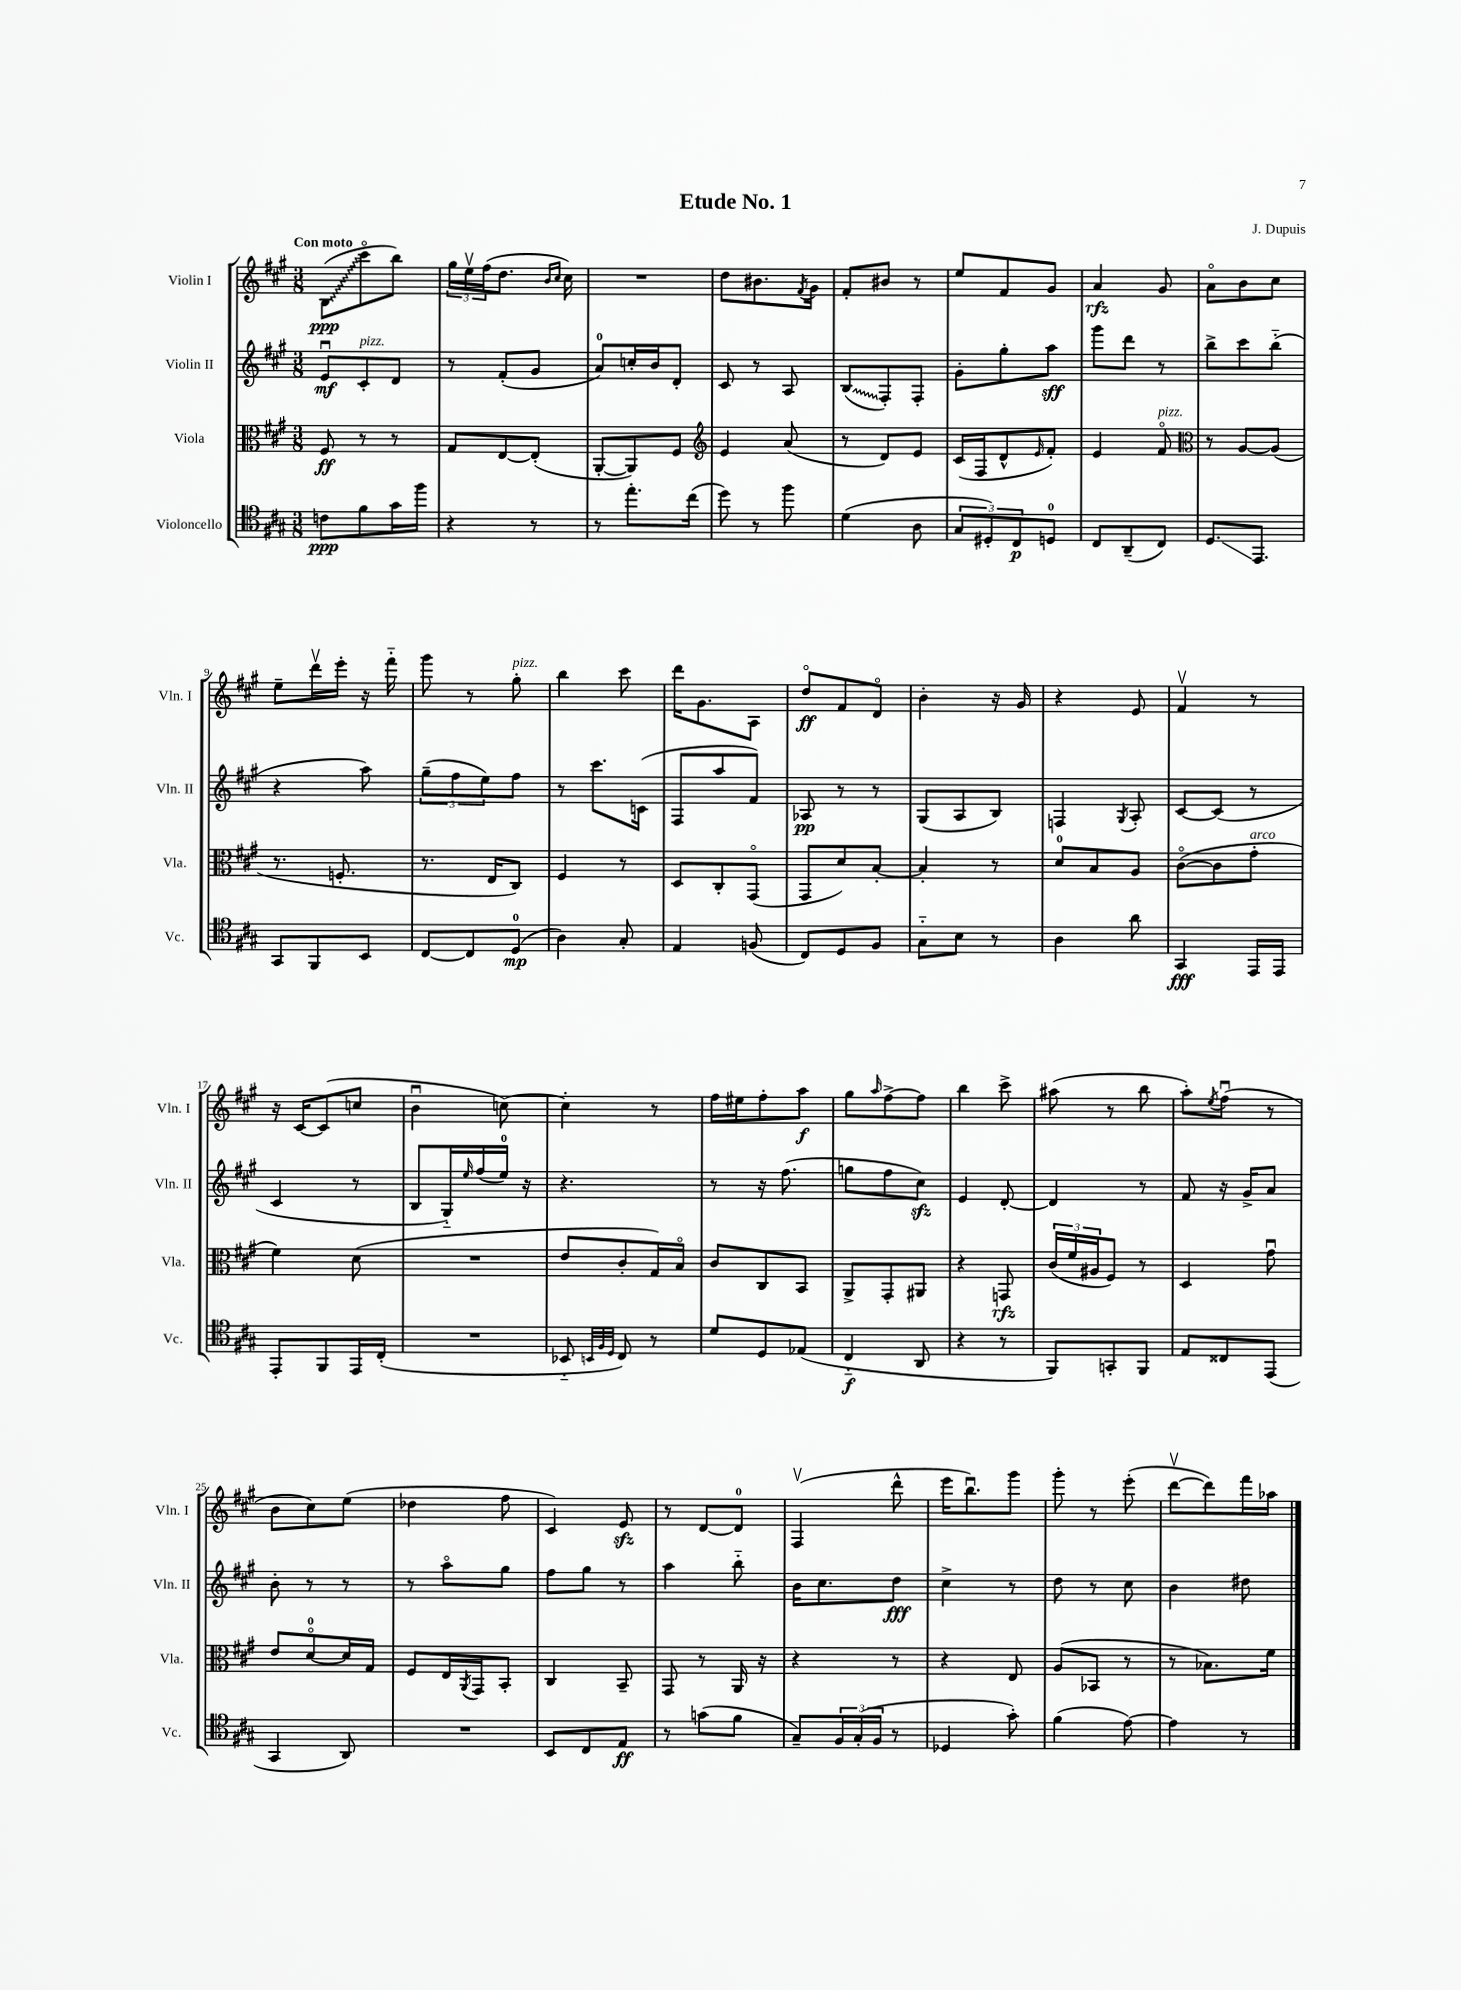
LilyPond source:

\header { title = "Etude No. 1" composer = "J. Dupuis" }
<<
\new StaffGroup <<
\new Staff = "s0" \with { instrumentName = "Violin I" shortInstrumentName = "Vln. I" } {
    \clef treble \key a \major \numericTimeSignature \time 3/8 \tempo "Con moto"
    \once \override Glissando.style = #'zigzag b8\glissando\ppp( cis'''8\flageolet b''8) |
    \tuplet 3/2 { gis''16 e''16\upbow fis''16( } d''8. \grace { b'16 cis''16 } cis''16) |
    R4. |
    d''8 bis'8. \acciaccatura { fis'8 } gis'16 |
    fis'8-. bis'8 r8 |
    e''8 fis'8 gis'8 |
    a'4\rfz gis'8 |
    a'8\flageolet b'8 cis''8 |
    e''8-- d'''16\upbow e'''16-. r16 fis'''16-_ |
    gis'''8 r8 gis''8-.^\markup { \italic "pizz." } |
    b''4 cis'''8 |
    d'''16 gis'8. a8 |
    d''8\flageolet\ff fis'8 d'8\flageolet |
    b'4-. r16 gis'16 |
    r4 e'8 |
    fis'4\upbow r8 |
    r16 cis'16~ cis'8( c''8 |
    b'4\downbow c''8~) |
    c''4-. r8 |
    fis''16 eis''16 fis''8-. a''8\f |
    gis''8 \grace { a''16 } fis''8~-> fis''8 |
    b''4 cis'''8-> |
    ais''8( r8 b''8 |
    a''8-.) \acciaccatura { e''8 } fis''8\downbow( r8 |
    b'8 cis''8) e''8( |
    des''4 fis''8 |
    cis'4) e'8\sfz |
    r8 d'8~ d'8-0 |
    fis4\upbow( d'''8-^ |
    e'''16 b''8.\downbow) gis'''8 |
    gis'''8-. r8 e'''8-.( |
    d'''8~\upbow d'''8) fis'''16 aes''16 \bar "|." |
}
\new Staff = "s1" \with { instrumentName = "Violin II" shortInstrumentName = "Vln. II" } {
    \clef treble \key a \major \numericTimeSignature \time 3/8
    e'8\downbow\mf cis'8-.^\markup { \italic "pizz." } d'8 |
    r8 fis'8-.( gis'8 |
    a'8-0) c''16-. b'16 d'8-. |
    cis'8 r8 a8 |
    \once \override Glissando.style = #'zigzag b8\glissando( fis8-.) fis8-. |
    gis'8-. gis''8-. a''8\sff |
    gis'''8 d'''8 r8 |
    b''8-> cis'''8 b''8-_( |
    r4 a''8) |
    \tuplet 3/2 { gis''8--( fis''8 e''8) } fis''8 |
    r8 cis'''8. c'16( |
    fis8 a''8 fis'8) |
    aes8\pp r8 r8 |
    gis8( a8 b8) |
    f4 \acciaccatura { gis8 } a8-. |
    cis'8~ cis'8( r8 |
    cis'4 r8 |
    b8 gis16-_) \grace { e''16 } fis''16( e''16-0) r16 |
    r4. |
    r8 r16 fis''8.( |
    g''8 fis''8 cis''8\sfz) |
    e'4 d'8~-. |
    d'4 r8 |
    fis'8 r16 gis'16-> a'8 |
    b'8-. r8 r8 |
    r8 a''8\flageolet gis''8 |
    fis''8 gis''8 r8 |
    a''4 b''8-_ |
    b'16 cis''8. d''8\fff |
    cis''4-> r8 |
    d''8 r8 cis''8 |
    b'4 dis''8 \bar "|." |
}
\new Staff = "s2" \with { instrumentName = "Viola" shortInstrumentName = "Vla." } {
    \clef alto \key a \major \numericTimeSignature \time 3/8
    fis8\ff r8 r8 |
    gis8 e8~ e8-.( |
    a,8~-. a,8) fis8 |
    \clef treble e'4 a'8( |
    r8 d'8) e'8 |
    cis'16( fis16 d'8-^ \grace { e'16 } fis'8-.) |
    e'4 fis'8\flageolet^\markup { \italic "pizz." } |
    \clef alto r8 a8~ a8( |
    r8. f8.-. |
    r8. e16 cis8) |
    fis4 r8 |
    d8 cis8-. gis,8\flageolet( |
    gis,8 d'8) b8~-. |
    b4-. r8 |
    d'8-0 b8 a8 |
    cis'8~\flageolet( cis'8 gis'8-.^\markup { \italic "arco" } |
    fis'4) d'8( |
    R4. |
    e'8 cis'8-. gis16) b16\flageolet |
    cis'8 cis8 b,8 |
    a,8-> gis,8-. ais,8 |
    r4 g,8\rfz |
    \tuplet 3/2 { cis'16( fis'16 ais16 } fis8) r8 |
    d4 gis'8\downbow |
    e'8 d'8-0~\flageolet d'16 gis16 |
    fis8 e16 \acciaccatura { a,8 } gis,16 b,8-. |
    cis4 b,8-- |
    gis,8 r8 a,16 r16 |
    r4 r8 |
    r4 e8 |
    a8( bes,8 r8 |
    r8 bes8.) fis'16 \bar "|." |
}
\new Staff = "s3" \with { instrumentName = "Violoncello" shortInstrumentName = "Vc." } {
    \clef tenor \key a \major \numericTimeSignature \time 3/8
    c'8\ppp fis'8 gis'16 fis''16 |
    r4 r8 |
    r8 e''8.-. cis''16( |
    d''8) r8 fis''8 |
    d'4( a8 |
    \tuplet 3/2 { gis8 dis8-.) cis8\p } d8-0 |
    cis8 a,8--( cis8) |
    d8.\glissando e,8. |
    gis,8 fis,8 b,8 |
    cis8~ cis8 d8-0\mp( |
    a4) gis8-. |
    e4 f8( |
    cis8) d8 fis8 |
    gis8-_ b8 r8 |
    a4 a'8 |
    gis,4\fff e,16 e,16 |
    e,8-. fis,8 e,16 cis16-.( |
    R4. |
    bes,8-_ \grace { b,32 fis32 d32 } cis8) r8 |
    d'8 d8 ees8( |
    cis4-_\f a,8 |
    r4 r8 |
    fis,8) g,8-. fis,8 |
    e8 cisis8 e,8( |
    gis,4 a,8) |
    R4. |
    b,8 cis8 e8\ff |
    r8 g'8( fis'8 |
    gis8--) \tuplet 3/2 { fis16 gis16-.( fis16 } r8 |
    des4 gis'8-.) |
    fis'4( e'8~) |
    e'4 r8 \bar "|." |
}
>>
>>
